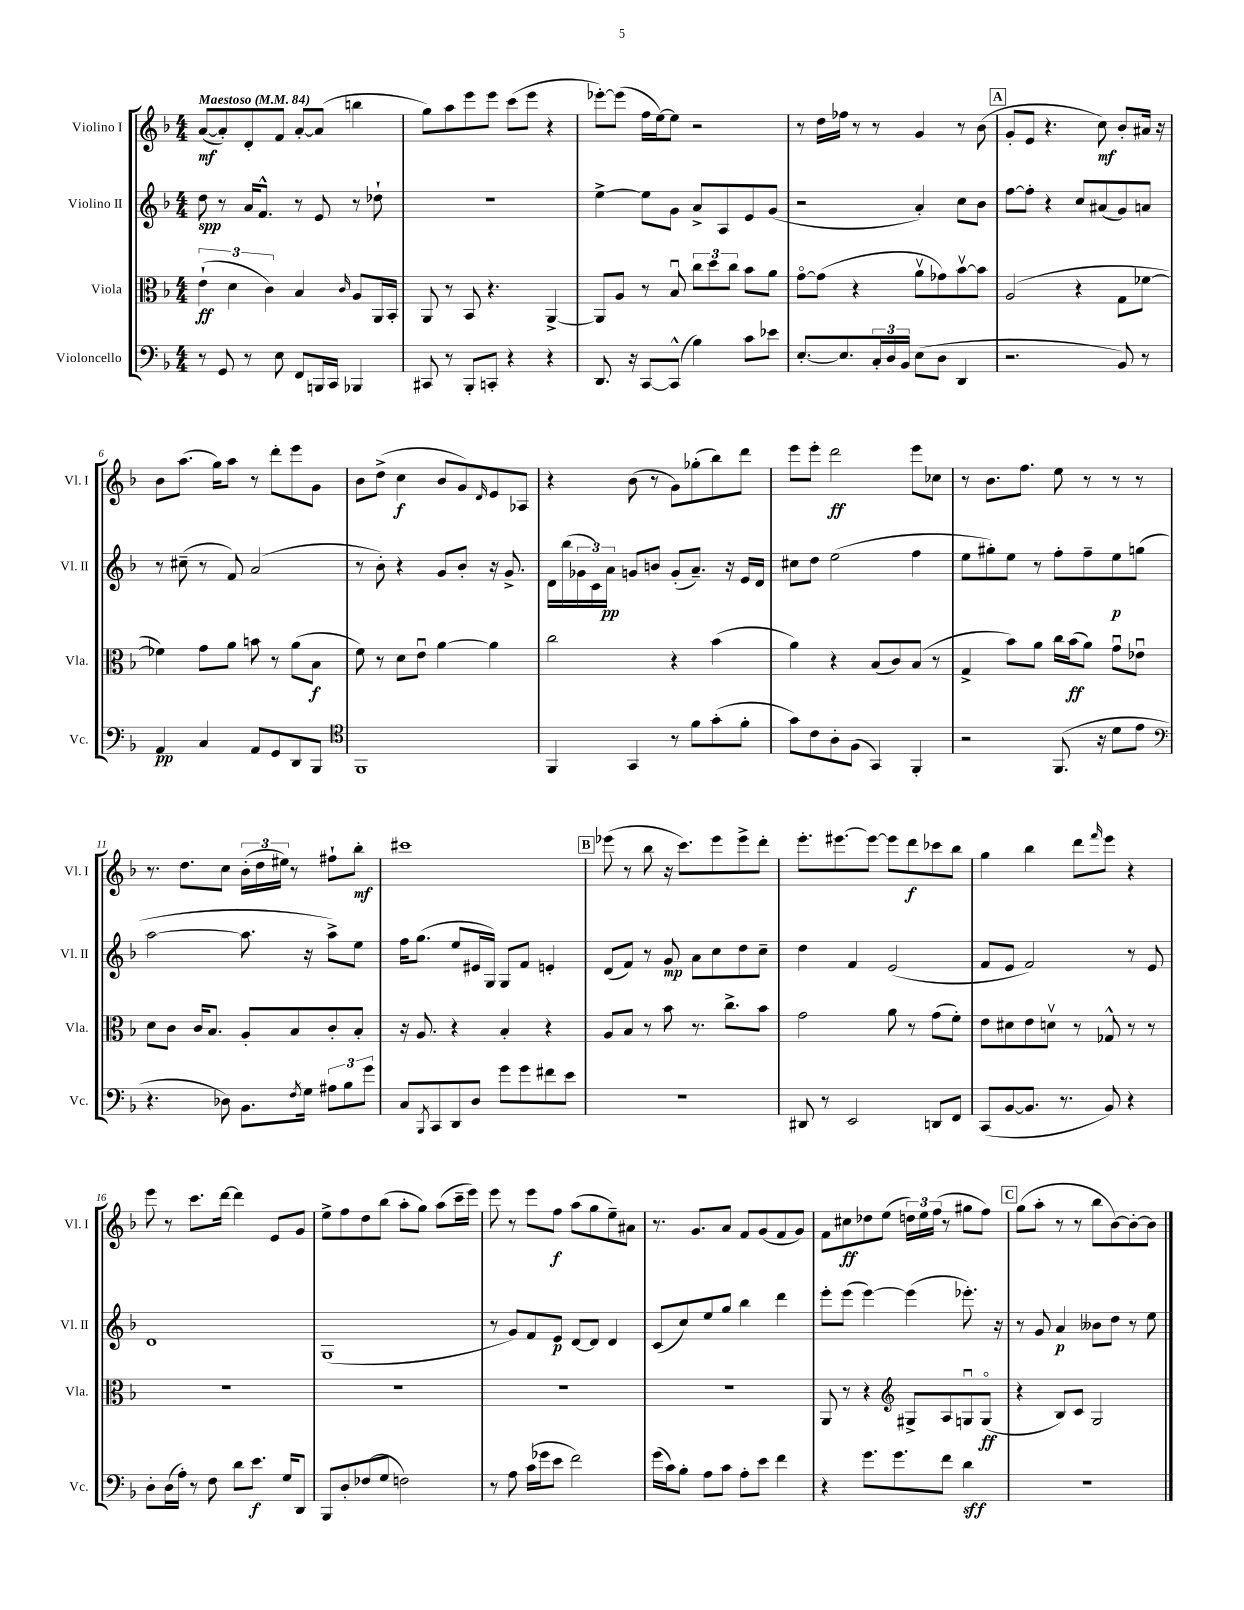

**kern	**dynam	**kern	**dynam	**kern	**dynam	**kern	**dynam
*part4	*part4	*part3	*part3	*part2	*part2	*part1	*part1
*staff4	*staff4	*staff3	*staff3	*staff2	*staff2	*staff1	*staff1
*I"Violoncello	*	*I"Viola	*	*I"Violino II	*	*I"Violino I	*
*I'Vc.	*	*I'Vla.	*	*I'Vl. II	*	*I'Vl. I	*
*clefF4	*	*clefC3	*	*clefG2	*	*clefG2	*
*k[b-]	*	*k[b-]	*	*k[b-]	*	*k[b-]	*
*M4/4	*	*M4/4	*	*M4/4	*	*M4/4	*
*MM84	*	*MM84	*	*MM84	*	*MM84	*
=1	=1	=1	=1	=1	=1	=1	=1
!	!	!	!	!	!	!LO:TX:a:B:t=Maestoso	!
8r	.	(6e`\	ff	8dd\	spp	([8a/L	mf
8GG/	.	.	.	8r	.	8a'/])	.
.	.	6d\	.	.	.	.	.
8r	.	.	.	16a/KL	.	8d'/	.
.	.	.	.	8.f^^/J	.	.	.
.	.	6c\)	.	.	.	.	.
8E\	.	.	.	.	.	8f/J	.
8FF/L	.	4B-/	.	8r	.	[8a'/L	.
16BBBn/L	.	.	.	8e/	.	(8a/J]	.
16CC/JJ	.	.	.	.	.	.	.
.	.	16qqc/	.	.	.	.	.
4BBB-X/	.	8A/L	.	8r	.	4bbn\	.
.	.	16AA/L	.	8dd-X`\	.	.	.
.	.	16BB-'/JJ	.	.	.	.	.
=2	=2	=2	=2	=2	=2	=2	=2
8CC#X/	.	8AA/	.	1r	.	8gg\L)	.
8r	.	8r	.	.	.	8aa\	.
8BBB-'/L	.	8BB-/	.	.	.	8eee\	.
8CCn'/J	.	4.r	.	.	.	8eee\J	.
4r	.	.	.	.	.	(8ccc\L	.
.	.	.	.	.	.	8eee\J	.
4r	.	[4AA^/	.	.	.	4r	.
=3	=3	=3	=3	=3	=3	=3	=3
8.DD/	.	8AA/L]	.	[4ee^\	.	[8eee-X'\L)	.
.	.	8A/J	.	.	.	(8eee-\J]	.
16r	.	.	.	.	.	.	.
[8CC/L	.	8r	.	8ee\L]	.	16ff\LL	.
.	.	.	.	.	.	[16ee\J)	.
(8CC^^/J]	.	8B-u/	.	8g\J	.	8ee\J]	.
4B-\)	.	12cc\L	.	8a^/L	.	2r	.
.	.	12dd\	.	.	.	.	.
.	.	.	.	8A/	.	.	.
.	.	12cc\J	.	.	.	.	.
8c\L	.	8b-\L	.	8e/	.	.	.
8e-X\J	.	8a\J	.	(8g/J	.	.	.
=4	=4	=4	=4	=4	=4	=4	=4
[8.E'/L	.	[8g\L	.	2r	.	8r	.
.	.	(8g\J]	.	.	.	16dd\LL	.
8.E/]	.	.	.	.	.	16ff-X\JJ	.
.	.	4r	.	.	.	8r	.
24C'/L	.	.	.	.	.	8r	.
24D/	.	.	.	.	.	.	.
24BB-/JJ	.	.	.	.	.	.	.
(8E\L	.	8av\L	.	4a'/)	.	4g/	.
8D\J	.	8g-X\)	.	.	.	.	.
4DD/	.	[8b-v\	.	8cc\L	.	8r	.
.	.	8b-\J]	.	8b-\J	.	(8b-\	.
!!LO:REH:place=s1:t=A
=5	=5	=5	=5	=5	=5	=5	=5
2.r	.	(2A/	.	[8ff\L	.	8g'/L	.
.	.	.	.	8ff'\J]	.	8e/J	.
.	.	.	.	4r	.	4.r	.
.	.	4r	.	8cc/L	.	.	.
.	.	.	.	(8a#X/	.	8cc\)	mf
8BB-/)	.	8G\L	.	8g/)	.	8b-'/L	.
8r	.	[8f-X\J	.	8an/J	.	16a#X/Jk	.
.	.	.	.	.	.	16r	.
!!LO:LB:g=z
=6	=6	=6	=6	=6	=6	=6	=6
4AA/	pp	4f-X\])	.	8r	.	8b-\L	.
.	.	.	.	(8cc#X~\	.	(8.aa\J	.
4C/	.	8g\L	.	8r	.	.	.
.	.	.	.	.	.	16gg\KL)	.
.	.	8a\J	.	8f/)	.	8aa\J	.
8AA/L	.	8bn\	.	(2a/	.	8r	.
8GG/	.	8r	.	.	.	8ddd'\L	.
8DD/	.	(8a\L	.	.	.	8eee\	.
8BBB-/J	.	8B-\J	f	.	.	8g\J	.
=7	=7	=7	=7	=7	=7	=7	=7
*clefC4	*	*	*	*	*	*	*
1FF	.	8f\)	.	8r	.	8b-\L	.
.	.	8r	.	8b-'\)	.	(8dd^\J	.
.	.	8d\L	.	4r	.	4cc\	f
.	.	8eu\J	.	.	.	.	.
.	.	[4a\	.	8g/L	.	8b-/L	.
.	.	.	.	8b-'/J	.	8g/)	.
.	.	.	.	.	.	16qqd/	.
.	.	4a\]	.	16r	.	8e/	.
.	.	.	.	8.g^/	.	.	.
.	.	.	.	.	.	8A-X/J	.
=8	=8	=8	=8	=8	=8	=8	=8
4FF/	.	2cc\	.	16d\LL	.	4r	.
.	.	.	.	(16bb-\	.	.	.
.	.	.	.	24g-X\	.	.	.
.	.	.	.	24c\)	.	.	.
.	.	.	.	24a\JJ	pp	.	.
4GG/	.	.	.	8gn/L	.	(8b-\	.
.	.	.	.	8bn/J	.	8r	.
8r	.	4r	.	(8g'/L	.	8g\L)	.
8f\L	.	.	.	8.a~/J)	.	(8gg-X'\	.
(8g'\	.	(4b-\	.	.	.	8bb-\)	.
.	.	.	.	16r	.	.	.
8f'\J	.	.	.	16e/LL	.	8ddd\J	.
.	.	.	.	16d/JJ	.	.	.
=9	=9	=9	=9	=9	=9	=9	=9
8g\L)	.	4a\)	.	8cc#X\L	.	8eee\L	.
8c\	.	.	.	8dd\J	.	8eee'\J	.
8A'\	.	4r	.	(2ee\	.	2ddd\	ff
(8F\J	.	.	.	.	.	.	.
4GG/)	.	(8B-/L	.	.	.	.	.
.	.	8c/)	.	.	.	.	.
4FF'/	.	(8B-/J	.	4ff\	.	8eee\L	.
.	.	8r	.	.	.	8cc-X\J	.
=10	=10	=10	=10	=10	=10	=10	=10
2r	.	4G^/	.	8ee\L	.	8r	.
.	.	.	.	8gg#X'\)	.	8.b-\L	.
.	.	8b-\L)	.	8ee\J	.	.	.
.	.	.	.	.	.	8.ff\J	.
.	.	8a\J	.	8r	.	.	.
(8.FF/	.	16cc\LL	.	8ff'\L	.	8ee\	.
.	.	(16b-\J	ff	.	.	.	.
.	.	8a\J)	.	8ff~\	.	8r	.
16r	.	.	.	.	.	.	.
8d\L	.	8gu\L	.	8ee\	p	8r	.
8e\J	.	8e-Xu\J	.	(8ggn\J	.	8r	.
!!LO:LB:g=z
=11	=11	=11	=11	=11	=11	=11	=11
*clefF4	*	*	*	*	*	*	*
4.r	.	8d\L	.	[2aa\	.	8.r	.
.	.	8c\J	.	.	.	.	.
.	.	.	.	.	.	8.dd\L	.
.	.	16c/KL	.	.	.	.	.
.	.	8.B-/J	.	.	.	.	.
8D-X\)	.	.	.	.	.	8cc\J	.
8.BB-\L	.	8A'/L	.	8.aa\]	.	(24b-'\LL	.
.	.	.	.	.	.	24dd\	.
.	.	.	.	.	.	24ee#X\JJ)	.
.	.	8B-/	.	.	.	8r	.
8qF/	.	.	.	.	.	.	.
16G\Jk	.	.	.	16r	.	.	.
12A#X\L	.	8c'/	.	8aa^\L)	.	8ff#X`\L	.
12B-\	.	.	.	.	.	.	.
.	.	8B-'/J	.	8ee\J	.	8bb-'\J	mf
12g\J	.	.	.	.	.	.	.
=12	=12	=12	=12	=12	=12	=12	=12
8C/L	.	16r	.	16ff\KL	.	1ccc#X	.
.	.	8.A/	.	(8.gg\J	.	.	.
8qBBB-/	.	.	.	.	.	.	.
8CC/	.	.	.	.	.	.	.
8DD/	.	4r	.	8ee/L	.	.	.
8D/J	.	.	.	16e#X/L	.	.	.
.	.	.	.	16G/JJ)	.	.	.
8g\L	.	4B-'/	.	8G/L	.	.	.
8g\	.	.	.	8f/J	.	.	.
8f#X\	.	4r	.	4en'/	.	.	.
8e\J	.	.	.	.	.	.	.
!!LO:REH:place=s1:t=B
=13	=13	=13	=13	=13	=13	=13	=13
1r	.	8A/L	.	(8d/L	.	(8eee-X\	.
.	.	8B-/J	.	8f/J)	.	8r	.
.	.	8r	.	8r	.	8bb-\	.
.	.	8b-\	.	8g/	mp	16r	.
.	.	.	.	.	.	8.ccc\L)	.
.	.	8.r	.	8a\L	.	.	.
.	.	.	.	8cc\	.	8eee-\	.
.	.	8.cc^\L	.	.	.	.	.
.	.	.	.	8dd\	.	8eee-^\	.
.	.	8b-\J	.	8cc~\J	.	8ddd'\J	.
=14	=14	=14	=14	=14	=14	=14	=14
8DD#X/	.	2g\	.	4dd\	.	8.eee'\L	.
8r	.	.	.	.	.	.	.
.	.	.	.	.	.	[8.eee#X\	.
2EE/	.	.	.	4f/	.	.	.
.	.	.	.	.	.	8eee#\J_	.
.	.	8a\	.	(2e/	.	8eee#\L]	.
.	.	8r	.	.	.	8ddd\	f
8DDn/L	.	(8g\L	.	.	.	8ccc-X\	.
8FF/J	.	8f'\J)	.	.	.	8bb-\J	.
=15	=15	=15	=15	=15	=15	=15	=15
(8CC/L	.	8e\L	.	8f/L	.	4gg\	.
[8BB-/	.	8d#X\	.	8e/J	.	.	.
8.BB-/J]	.	8e\	.	2f/)	.	4bb-\	.
.	.	8dnv\J	.	.	.	.	.
8.r	.	.	.	.	.	.	.
.	.	8r	.	.	.	8ddd\L	.
.	.	.	.	.	.	16qqfff/	.
8BB-/)	.	8G-X^^/	.	.	.	8eee\J	.
4r	.	8r	.	8r	.	4r	.
.	.	8r	.	8e/	.	.	.
!!LO:LB:g=z
=16	=16	=16	=16	=16	=16	=16	=16
8D'\L	.	1r	.	1d	.	8eee\	.
(16D\L	.	.	.	.	.	8r	.
16A'\JJ)	.	.	.	.	.	.	.
8r	.	.	.	.	.	8.ccc\L	.
8F\	.	.	.	.	.	.	.
.	.	.	.	.	.	[16ddd\Jk	.
8d\L	.	.	.	.	.	4ddd\]	.
8.e\J	f	.	.	.	.	.	.
.	.	.	.	.	.	8e/L	.
16G/KL	.	.	.	.	.	.	.
8DD/J	.	.	.	.	.	8g/J	.
=17	=17	=17	=17	=17	=17	=17	=17
8BBB-/L	.	1r	.	(1G	.	8ee^\L	.
8D'/	.	.	.	.	.	8ff\	.
(8F-X/	.	.	.	.	.	8dd\	.
8G/J	.	.	.	.	.	(8bb-\J	.
2Fn\)	.	.	.	.	.	8aa'\L	.
.	.	.	.	.	.	8gg\J)	.
.	.	.	.	.	.	(8aa\L	.
.	.	.	.	.	.	16ccc~\L	.
.	.	.	.	.	.	16eee\JJ)	.
=18	=18	=18	=18	=18	=18	=18	=18
8r	.	1r	.	8r	.	8eee\	.
8A\	.	.	.	8g/L)	.	8r	.
(16c\LL	.	.	.	8f/	.	8eee\L	.
16g-X\J	.	.	.	.	.	.	.
8e\J	.	.	.	8e/J	p	8ff\J	f
2f\)	.	.	.	[8d/L	.	(8aa\L	.
.	.	.	.	8d/J]	.	8gg\	.
.	.	.	.	4d/	.	8ee~\)	.
.	.	.	.	.	.	8a#X\J	.
=19	=19	=19	=19	=19	=19	=19	=19
(16g\LL	.	1r	.	(8c/L	.	8.r	.
16c\J)	.	.	.	.	.	.	.
8B-'\J	.	.	.	8cc/)	.	.	.
.	.	.	.	.	.	8.g/L	.
8A\L	.	.	.	8ee/	.	.	.
8c\J	.	.	.	8gg/J	.	8a/J	.
8A'\L	.	.	.	4bb-\	.	8f/L	.
8e\J	.	.	.	.	.	(8g/	.
4f\	.	.	.	4ddd\	.	8f/	.
.	.	.	.	.	.	8g/J)	.
=20	=20	=20	=20	=20	=20	=20	=20
4r	.	8AA/	.	8eee'\L	.	8f\L	.
.	.	8r	.	(8eee\J	.	8cc#X\	ff
8.g\L	.	4r	.	[4eee\)	.	8dd-X\	.
.	.	.	.	.	.	(8ee\J	.
8.g\	.	.	.	.	.	.	.
*	*	*clefG2	*	*	*	*	*
.	.	8G#X^/L	.	(4eee\]	.	24ddn\LL)	.
.	.	.	.	.	.	24ee\	.
.	.	.	.	.	.	(24ff\JJ	.
8f\J	.	8A/	.	.	.	8r	.
4d\	sff	8Gnu/	.	8.eee-X'\)	.	8gg#X\L	.
.	.	(8G/J	ff	.	.	8ff\J)	.
.	.	.	.	16r	.	.	.
!!LO:REH:place=s1:t=C
=21	=21	=21	=21	=21	=21	=21	=21
1r	.	4r	.	8r	.	(8gg\L	.
.	.	.	.	8g/	.	8aa'\J	.
.	.	8B-/L)	.	4a/	p	8r	.
.	.	8c/J	.	.	.	8r	.
.	.	2G/	.	8b--X\L	.	8bb-\L	.
.	.	.	.	8dd\J	.	[8b-\)	.
.	.	.	.	8r	.	8b-'\_	.
.	.	.	.	8ee\	.	8b-\J]	.
==	==	==	==	==	==	==	==
*-	*-	*-	*-	*-	*-	*-	*-
